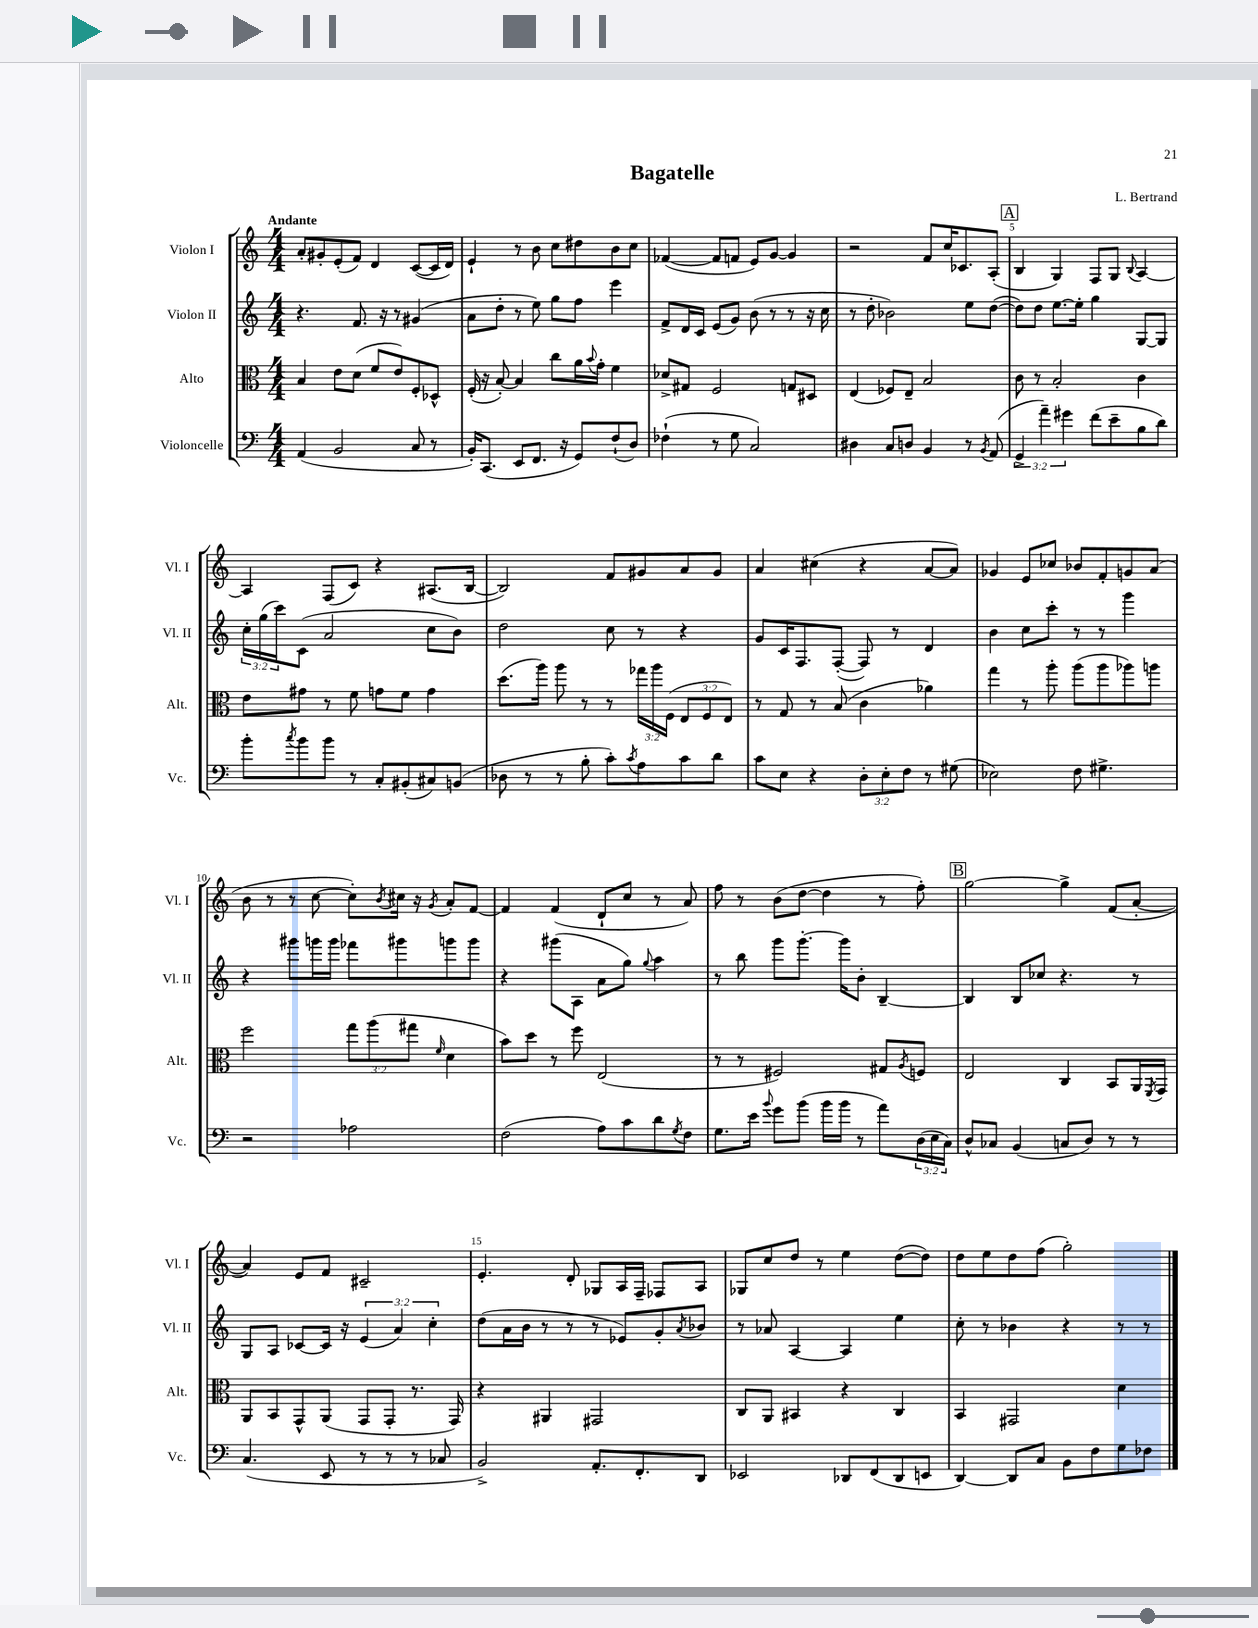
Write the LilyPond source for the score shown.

\header { title = "Bagatelle" composer = "L. Bertrand" }
<<
\new StaffGroup <<
\new Staff = "s0" \with { instrumentName = "Violon I" shortInstrumentName = "Vl. I" } {
    \clef treble \key c \major \numericTimeSignature \time 4/4 \tempo "Andante"
    a'8-. gis'8-. e'8-.( f'8) d'4 c'8~( c'16 d'16) |
    e'4-! r8 b'8 c''8 dis''8 b'8 c''8 |
    fes'4~( fes'8 f'8 e'8) g'8~ g'4 |
    r2 f'8 c''16 ces'8. a8-.( |
    \mark \markup { \box "A" } b4 g4) f8 g8 \appoggiatura { b8 } a4~ |
    a4 f8( c'8) r4 ais8.( b16~ |
    b2) f'8 gis'8 a'8 gis'8 |
    a'4 cis''4( r4 a'8~ a'8) |
    ges'4 e'8 ces''8 bes'8 f'8-. g'8 a'8( |
    b'8 r8 r8 c''8~ c''8-.) \acciaccatura { b'8 } cis''16 r16 \acciaccatura { g'8 } a'8-. f'8~ |
    f'4 f'4( d'8-! c''8 r8 a'8) |
    f''8 r8 b'8( d''8~ d''4 r8 f''8-.) |
    \mark \markup { \box "B" } g''2~ g''4-> f'8( a'8~-. |
    a'4) e'8 f'8 cis'2-- |
    e'4.-. d'8-. ges8 a16 f16-- fes8 a8 |
    ges8 c''8 d''8 r8 e''4 d''8~( d''8) |
    d''8 e''8 d''8 f''8( g''2-.) \bar "|." |
}
\new Staff = "s1" \with { instrumentName = "Violon II" shortInstrumentName = "Vl. II" } {
    \clef treble \key c \major \numericTimeSignature \time 4/4 \override Staff.TupletNumber.text = #tuplet-number::calc-fraction-text
    r4. f'8. r16 r8 gis'4( |
    a'8 d''8-. r8 e''8) g''8 f''8 e'''4 |
    f'8-> d'16 c'16 e'8( g'8) b'8( r8 r8 r16 c''16 |
    r8 d''8-. bes'2) e''8 d''8~( |
    \mark \markup { \box "A" } d''8) d''8 e''8.~ e''16-. g''4 g8~ g8 |
    \tuplet 3/2 { c''16-. g''16( c'''16) } c'8( a'2 c''8 b'8) |
    d''2 c''8 r8 r4 |
    g'8 c'16 f8. f8~-.( f8) r8 d'4 |
    b'4 c''8 c'''8-. r8 r8 g'''4 |
    r4 gis'''8 g'''16 g'''16 fes'''8 gis'''8 g'''8 g'''8 |
    r4 gis'''8( a8 a'8 g''8) \appoggiatura { g''8 } a''4 |
    r8 b''8 g'''8 g'''8.~-. g'''16 b'8-. b4~-- |
    \mark \markup { \box "B" } b4 b8 ces''8 r4. r8 |
    g8 a8 ces'8~ ces'16 r16 \tuplet 3/2 { e'4( a'4) c''4-. } |
    d''8( a'16 b'16 r8 r8 r8 ees'8) g'8-. \acciaccatura { a'8 } bes'8 |
    r8 aes'8 a4~ a4 e''4 |
    c''8-. r8 bes'4 r4 r8 r8 \bar "|." |
}
\new Staff = "s2" \with { instrumentName = "Alto" shortInstrumentName = "Alt." } {
    \clef alto \key c \major \numericTimeSignature \time 4/4 \override Staff.TupletNumber.text = #tuplet-number::calc-fraction-text
    b4 e'8 d'8( f'8 e'8) f8-. des8-^ |
    f16-.( r16 b8~-.) b4 c''8 a'16 \appoggiatura { b'8 } g'16-. f'4 |
    des'8-> gis8 f2 g8 dis8 |
    e4( fes8) e8-- b2 |
    \mark \markup { \box "A" } c'8 r8 b2-. c'4 |
    e'8 gis'8 r8 f'8 g'8 f'8 g'4 |
    d''8.( a''16) a''8 r8 r8 \tuplet 3/2 { ges''16 a''16 f16( } \tuplet 3/2 { e8 f8 e8) } |
    r8 g8 r8 b8( c'4 aes'4) |
    g''4 r8 a''8-. a''8( a''8 aes''8) a''8 |
    f''2 \tuplet 3/2 { g''8 a''8( gis''8 } \grace { f'16 } d'4 |
    b'8) d''8 r8 f''8 e2( |
    r8 r8 fis2) gis8 \acciaccatura { a8 } f8 |
    \mark \markup { \box "B" } e2 c4 b,8 a,16 \acciaccatura { f,8 } g,16 |
    a,8 b,8 g,8-^ a,8( g,8 g,8-. r8. g,16) |
    r4 ais,4 gis,2 |
    c8 a,8 bis,4 r4 c4 |
    b,4 gis,2 d'4 \bar "|." |
}
\new Staff = "s3" \with { instrumentName = "Violoncelle" shortInstrumentName = "Vc." } {
    \clef bass \key c \major \numericTimeSignature \time 4/4 \override Staff.TupletNumber.text = #tuplet-number::calc-fraction-text
    a,4( b,2 c8 r8 |
    b,16-.) c,8.( e,8 f,8. r16 g,8) f8-!( d8) |
    fes4-!( r8 g8 c2) |
    dis4 c8 d8 b,4 r8 \acciaccatura { b,8 } a,8( |
    \mark \markup { \box "A" } \tuplet 3/2 { g,4-> a'4--) gis'4 } f'8( e'8-- b8 d'8) |
    b'8-. \acciaccatura { c''8 } b'8 b'8 r8 c8-. bis,8-.( cis8) b,8( |
    des8 r8 r8 b8-. c'8-.) \acciaccatura { c'8 } a8 c'8 d'8 |
    c'8 e8 r4 \tuplet 3/2 { d8-. e8-. f8 } r8 gis8( |
    ees2) f8 gis4.-> |
    r2 aes2 |
    f2( a8) c'8 d'8 \acciaccatura { g8 } f8 |
    g8. e'16 \appoggiatura { b'8 } g'8 b'8( b'16 b'16 r8 a'8) \tuplet 3/2 { d16( e16 c16) } |
    \mark \markup { \box "B" } d8-^ ces8 b,4( c8 d8) r8 r8 |
    c4.( e,8 r8 r8 r8 ces8 |
    b,2->) a,8.-. f,8.-. d,8 |
    ees,2 des,8 f,8( des,8 e,8 |
    d,4~) d,8 c8 b,8 f8 g8 fes8 \bar "|." |
}
>>
>>
\layout { \context { \Score \override BarNumber.break-visibility = ##(#f #t #t) barNumberVisibility = #(every-nth-bar-number-visible 5) } }
